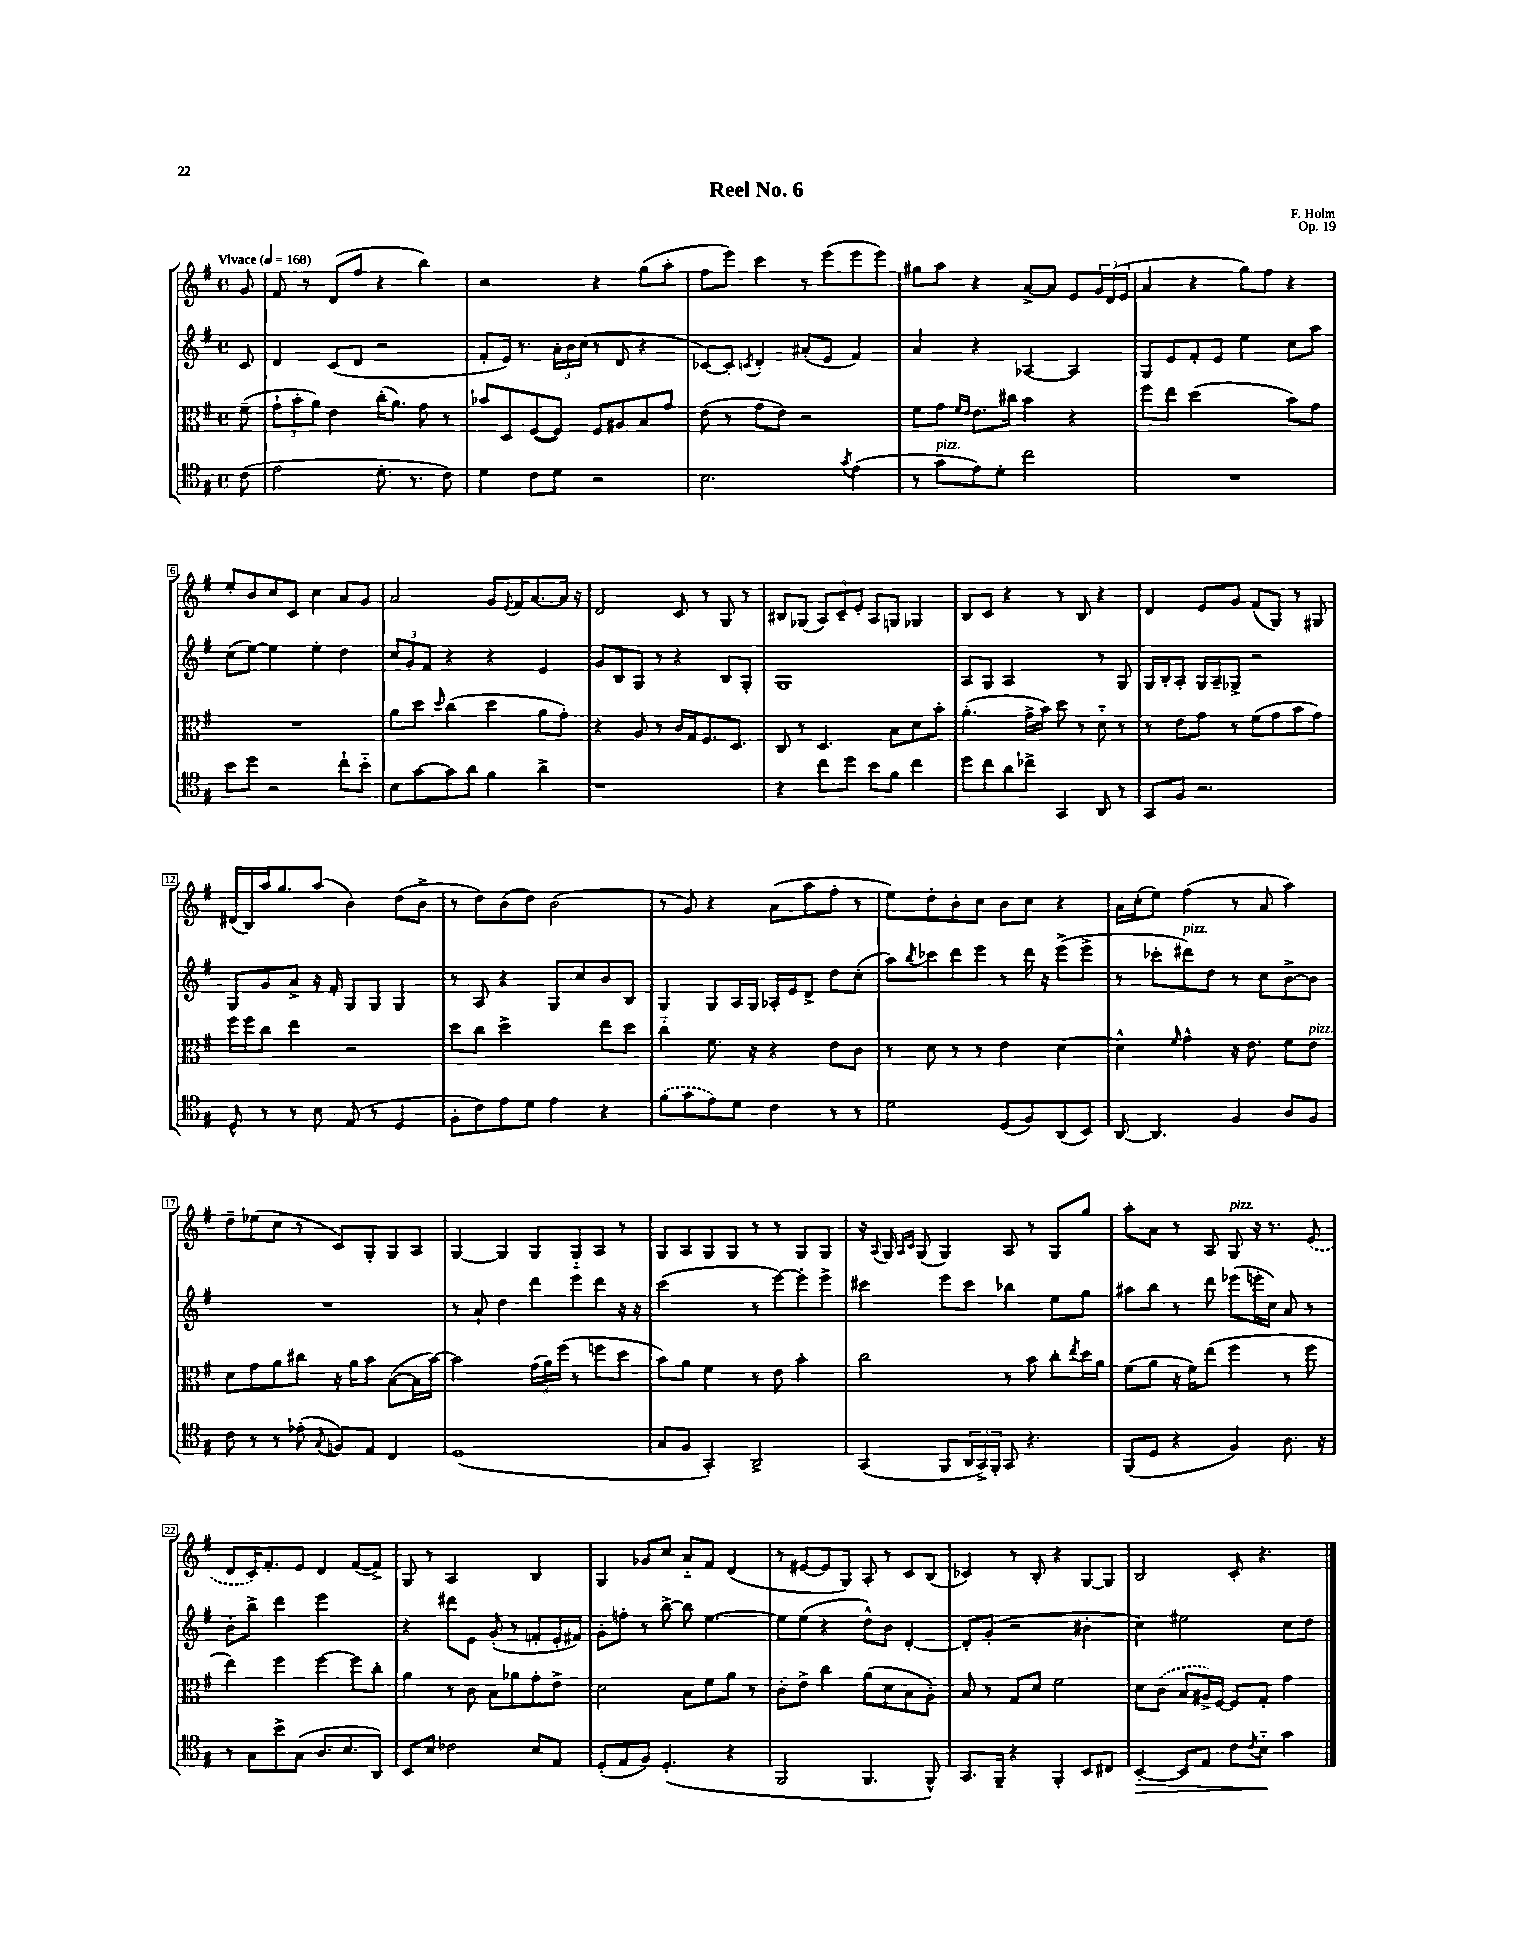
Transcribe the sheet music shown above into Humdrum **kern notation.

**kern	**dynam	**kern	**kern	**kern
*part4	*part4	*part3	*part2	*part1
*staff4	*staff4	*staff3	*staff2	*staff1
*clefC4	*	*clefC3	*clefG2	*clefG2
*k[f#]	*	*k[f#]	*k[f#]	*k[f#]
*M4/4	*	*M4/4	*M4/4	*M4/4
*met(c)	*	*met(c)	*met(c)	*met(c)
*MM168	*	*MM168	*MM168	*MM168
=	=	=	=	=
!	!	!	!	!LO:TX:a:B:t=Vivace
(8c\	.	(8f#~\	8c/	8g/
=1	=1	=1	=1	=1
2e\	.	12g`\L	4d/	8f#/
.	.	12b'\	.	.
.	.	.	.	8r
.	.	12a\J)	.	.
.	.	4e\	(8c/L	(8d/L
.	.	.	8d/J	8ff#/J
8.d'\	.	(16cc'\KL	2r	4r
.	.	8.a\J)	.	.
8.r	.	.	.	.
.	.	8g\	.	4bb\)
8c\)	.	8r	.	.
=2	=2	=2	=2	=2
4d\	.	8b-X/L	8f#'/L	2r
.	.	8D/	16e/Jk)	.
.	.	.	8.r	.
8c\L	.	([8F#/	.	.
8d\J	.	8F#/J])	24a'\LL	.
.	.	.	24b\	.
.	.	.	(24cc\JJ	.
2r	.	8F#/L	8r	4r
.	.	8A#X/	8d/	.
.	.	8B/	4r	(8gg\L
.	.	8g/J	.	8aa'\J
=3	=3	=3	=3	=3
2.B\	.	(8e\	[8c-X/L)	8ff#\L
.	.	8r	8c-'/J]	8eee\J)
.	.	.	8qcn/	.
.	.	8g\L	4d'/	4ccc\
.	.	8e\J)	.	.
.	.	2r	(8a#X'/L	8r
.	.	.	8e/J	(8eee\L
8qg/	.	.	.	.
(4e\	.	.	4f#/)	8eee\
.	.	.	.	8eee\J)
=4	=4	=4	=4	=4
8r	.	8f#\L	4a/	8gg#X\L
!LO:TX:a:i:t=pizz.	!	!	!	!
8g\L	.	8g\J	.	8aa\J
.	.	16qqf#/LL	.	.
.	.	16qqe/JJ	.	.
8e\)	.	8.e\L	4r	4r
8d'\J	.	.	.	.
.	.	16cc#X\Jk	.	.
2cc\	.	4b\	[4A-X/	[8a^/L
.	.	.	.	8a/J]
.	.	4r	4A-/]	8e/L
.	.	.	.	24g/L
.	.	.	.	(24d/
.	.	.	.	24e/JJ
=5	=5	=5	=5	=5
1r	.	8ff#\L	8G/L	4a/
.	.	8ee\J	8e/	.
.	.	(2dd\	8f#'/	4r
.	.	.	8e/J	.
.	.	.	4ee\	8gg\L)
.	.	.	.	8ff#\J
.	.	8b\L)	8cc\L	4r
.	.	8g\J	8aa\J	.
!!LO:LB:g=z
=6	=6	=6	=6	=6
8b\L	.	1r	(8cc\L	8ee'/L
8dd\J	.	.	[8ee\J)	8b/
2r	.	.	4ee\]	8cc/
.	.	.	.	8c/J
.	.	.	4ee'\	4cc\
8cc`\L	.	.	4dd\	8a/L
8b\J	.	.	.	8g/J
=7	=7	=7	=7	=7
8B\L	.	8a\L	12cc/L	2a/
.	.	.	12g/	.
[8g\	.	8dd\J	.	.
.	.	.	12f#/J	.
.	.	16qqdd/	.	.
8g\]	.	(4cc\	4r	.
8a\J	.	.	.	.
4f#\	.	4dd\	4r	8g/L
.	.	.	.	8qqe/
.	.	.	.	16f#/K
.	.	.	.	[8.a/
4a^\	.	8a\L	4e/	.
.	.	8g'\J)	.	16a/Jk]
.	.	.	.	16r
=8	=8	=8	=8	=8
1r	.	4r	8g/L	2d/
.	.	.	8B/	.
.	.	8A/	8G/J	.
.	.	8r	8r	.
.	.	16c/LL	4r	8c/
.	.	16G/J	.	.
.	.	8.F#/	.	8r
.	.	.	8B/L	8G/
.	.	8.D/J	.	.
.	.	.	8G'/J	8r
=9	=9	=9	=9	=9
4r	.	8C/	1G	8B#X/L
.	.	8r	.	(8G-X/J
8cc\L	.	4.D/	.	12A/L)
.	.	.	.	12c~/
8dd\J	.	.	.	.
.	.	.	.	12e'/J
8b\L	.	.	.	8A/L
8f#\J	.	8B\L	.	8Gn/J
4cc\	.	8d\	.	4G-X/
.	.	8b'\J	.	.
=10	=10	=10	=10	=10
8dd\L	.	(4.a'\	8A/L	8B/L
8cc\	.	.	8G/J	8c/J
8a\	.	.	2A/	4r
8cc-X^\J	.	16g^\LL	.	.
.	.	16b\JJ)	.	.
4GG/	.	8dd\	.	8r
.	.	8r	.	8B/
8AA/	.	8d\	8r	4r
8r	.	8r	8G/	.
=11	=11	=11	=11	=11
8GG/L	.	8r	16G/LL	4d/
.	.	.	16B'/J	.
8F#/J	.	8e\L	8A'/J	.
2.r	.	8g\J	16G/LL	8e/L
.	.	.	16A~/J	.
.	.	8r	8G-X^/J	8g/J
.	.	(8f#\L	2r	(8f#/L
.	.	8g\	.	8G/J)
.	.	8b\	.	8r
.	.	8g\J)	.	8G#X/
!!LO:LB:g=z
=12	=12	=12	=12	=12
8D^^/	.	16ff#\LL	8G/L	(16d#X/LL
.	.	16ff#\J	.	16B/)
8r	.	8cc\J	8g/	16aa/J
.	.	.	.	8.gg/
8r	.	4ee\	8a^/J	.
8B\	.	.	16r	(8aa/J
.	.	.	16f#'/	.
(8E/	.	2r	8G/L	4b\)
8r	.	.	8G/J	.
4D/	.	.	4G/	(8dd\L
.	.	.	.	8b^\J
=13	=13	=13	=13	=13
8F#'\L	.	8dd\L	8r	8r
8c\)	.	8cc\J	8A/	8dd\L)
8e\	.	2dd^\	4r	(8b\
8d\J	.	.	.	8dd\J)
4e\	.	.	8G/L	(2b\
.	.	.	8cc/	.
4r	.	8ee\L	8b/	.
.	.	8dd\J	8B/J	.
=14	=14	=14	=14	=14
(8f#\L	.	4cc\	4G/	8r
8g\	.	.	.	8g/)
8e\)	.	8.f#\	8G/L	4r
8d\J	.	.	16A/L	.
.	.	16r	16G/JJ	.
4c\	.	4r	16A-X'/LL	(8a\L
.	.	.	16e/J	.
.	.	.	8d^/J	8aa\
8r	.	8e\L	8dd\L	8ff#'\J
8r	.	8c\J	(8cc'\J	8r
=15	=15	=15	=15	=15
2d\	.	8r	8aa\L)	8ee\L)
.	.	.	8qbb/	.
.	.	8d\	8ccc-X\	8dd'\
.	.	8r	8ddd\	8b'\
.	.	8r	8eee\J	8cc\J
(8D/L	.	4e\	8r	8b\L
8F#/)	.	.	16ddd\	8cc\J
.	.	.	16r	.
(8AA/	.	[4d\	(8eee^\L	4r
8BB/J)	.	.	8eee^\J	.
=16	=16	=16	=16	=16
[8AA/	.	4d^^\]	8r	16a\LL
.	.	.	.	(16cc'\J
4.AA/]	.	.	8ccc-X'\L	8ee\J)
.	.	16qqf#/	.	.
!	!	!	!LO:TX:a:i:t=pizz.	!
.	.	4g^^\	8ddd#X\)	(4ff#\
.	.	.	8dd\J	.
4F#/	.	16r	8r	8r
.	.	8.e\	.	.
.	.	.	8cc\L	8a/
8A/L	.	8f#\L	[8b^\	4aa\)
!	!	!LO:TX:a:i:t=pizz.	!	!
8F#/J	.	8e\J	8b\J]	.
!!LO:LB:g=z
=17	=17	=17	=17	=17
8c\	.	8d\L	1r	8dd~\L
8r	.	8g\	.	(8ee-X\
8r	.	8a\	.	8cc\J
(8e-X'\	.	8cc#X\J	.	8r
8qqG/	.	.	.	.
8Fn/L)	.	16r	.	8c/L)
.	.	16a\KL	.	.
8E/J	.	8b\J	.	8G'/
4C/	.	([8B\L	.	8G/
.	.	16B\L]	.	8A/J
.	.	[16b\JJ)	.	.
=18	=18	=18	=18	=18
(1D	.	2b\]	8r	[4G/
.	.	.	8a`/	.
.	.	.	4dd\	4G/]
.	.	(24g\LL	8ddd\L	8G/L
.	.	24a\)	.	.
.	.	(24ff#\JJ	.	.
.	.	8r	8eee\	8G/
.	.	8ffn\L	8ddd\J	8A/J
.	.	8dd\J	16r	8r
.	.	.	16r	.
=19	=19	=19	=19	=19
8G/L	.	8b\L)	(2ccc\	8G/L
8F#/J	.	8a\J	.	8A/
4GG'/)	.	4f#\	.	8G/
.	.	.	.	8G/J
2AA^/	.	8r	8r	8r
.	.	8e\	[8eee\L)	8r
.	.	4b'\	8eee'\]	8G/L
.	.	.	8eee^\J	8G/J
=20	=20	=20	=20	=20
(4GG/	.	2cc\	4ccc#X\	16r
.	.	.	.	8qqA/
.	.	.	.	16G/
.	.	.	.	16qqA/LL
.	.	.	.	16qqc/JJ
.	.	.	.	(8G/
8FF#/L	.	.	8eee\L	4G/)
24AA/L	.	.	8ccc#\J	.
24GG^/)	.	.	.	.
24FF#'/JJ	.	.	.	.
8GG/	.	8r	4bb-X\	8A/
4.r	.	8b\	.	8r
.	.	8cc'\L	8ee\L	8G/L
.	.	8qee/	.	.
.	.	16dd\L	8gg\J	8gg/J
.	.	16a\JJ	.	.
=21	=21	=21	=21	=21
(8FF#/L	.	(8f#\L	8aa#X\L	8aa'\L
8D/J	.	8a\J	8bb\J	8a\J
4r	.	16r	8r	8r
.	.	16f#\KL)	.	.
.	.	(8ee\J	8ddd\	8A/
!	!	!	!	!LO:TX:a:i:t=pizz.
4F#/)	.	4ff#\	(8eee-X\L	8G/
.	.	.	16eeen'\L	16r
.	.	.	16cc\JJ)	8.r
8.A\	.	8r	8a/	.
.	.	8ff#\	8r	(8e/
16r	.	.	.	.
!!LO:LB:g=z
=22	=22	=22	=22	=22
8r	.	4ee\)	8b'\L	8d/L
8G\L	.	.	8bb^\J	16c/K)
.	.	.	.	8.f#'/
8b^\	.	4ff#\	4ddd\	.
(8G\J	.	.	.	8e/J
8.A/L	.	[4ff#\	2eee\	4d/
8.B/	.	.	.	.
.	.	8ff#\L]	.	([8f#/L
8AA/J)	.	8cc'\J	.	8f#^/J])
=23	=23	=23	=23	=23
8BB/L	.	4a\	4r	8G/
8B/J	.	.	.	8r
2c-X\	.	8r	8ddd#X\L	2A/
.	.	8c\	8e\J	.
.	.	8B\L	(8g'/	.
.	.	8a-X\	8r	.
8B/L	.	8g'\	8fn'/L	4B/
8E/J	.	8e^\J	16e'/L	.
.	.	.	16f#X/JJ)	.
=24	=24	=24	=24	=24
(8D'/L	.	2d\	8g'\L	4G/
8E/	.	.	8ffn'\J	.
8F#/J)	.	.	8r	8g-X/L
(4.D'/	.	.	[8bb^\	8cc/J
.	.	8B\L	8bb\]	8a/L
.	.	8f#\	[4.ee\	8f#/J
4r	.	8a\J	.	(4d/
.	.	8r	.	.
=25	=25	=25	=25	=25
2FF#/	.	8c'\L	8ee\L]	8r
.	.	8e^\J	(8ee\J	[8e#X/L
.	.	4cc\	4r	8e#/]
.	.	.	.	8G/J)
4.FF#/	.	(8a\L	8dd^^\L)	8A'/
.	.	8d\	8b\J	8r
.	.	8B\	[4d'/	8c/L
8FF#^^/)	.	8A'\J)	.	(8B/J
=26	=26	=26	=26	=26
8.GG/L	.	8B/	8d'/L]	4c-X/)
.	.	8r	(8g'/J	.
16FF#~/Jk	.	.	.	.
4r	.	8G/L	2r	8r
.	.	8d/J	.	8B'/
4FF#'/	.	2f#\	.	4r
8BB/L	.	.	4b#X'\	[8G/L
8C#X/J	.	.	.	8G/J]
=27	=27	=27	=27	=27
!	!LO:HP:b	!	!	!
[4BB'/	>	8d\L	4cc\)	2B/
.	.	(8c\J	.	.
8BB/L]	.	8B/L	2ee#X\	.
8E/J	.	16A#X^/L)	.	.
.	.	[16F#/JJ	.	.
8c\L	.	8F#/L]	.	8c'/
8qc/	.	.	.	.
8B\J	.	8G'/J	.	4.r
4g\	]	4g\	8cc\L	.
.	.	.	8dd\J	.
==	==	==	==	==
*-	*-	*-	*-	*-
